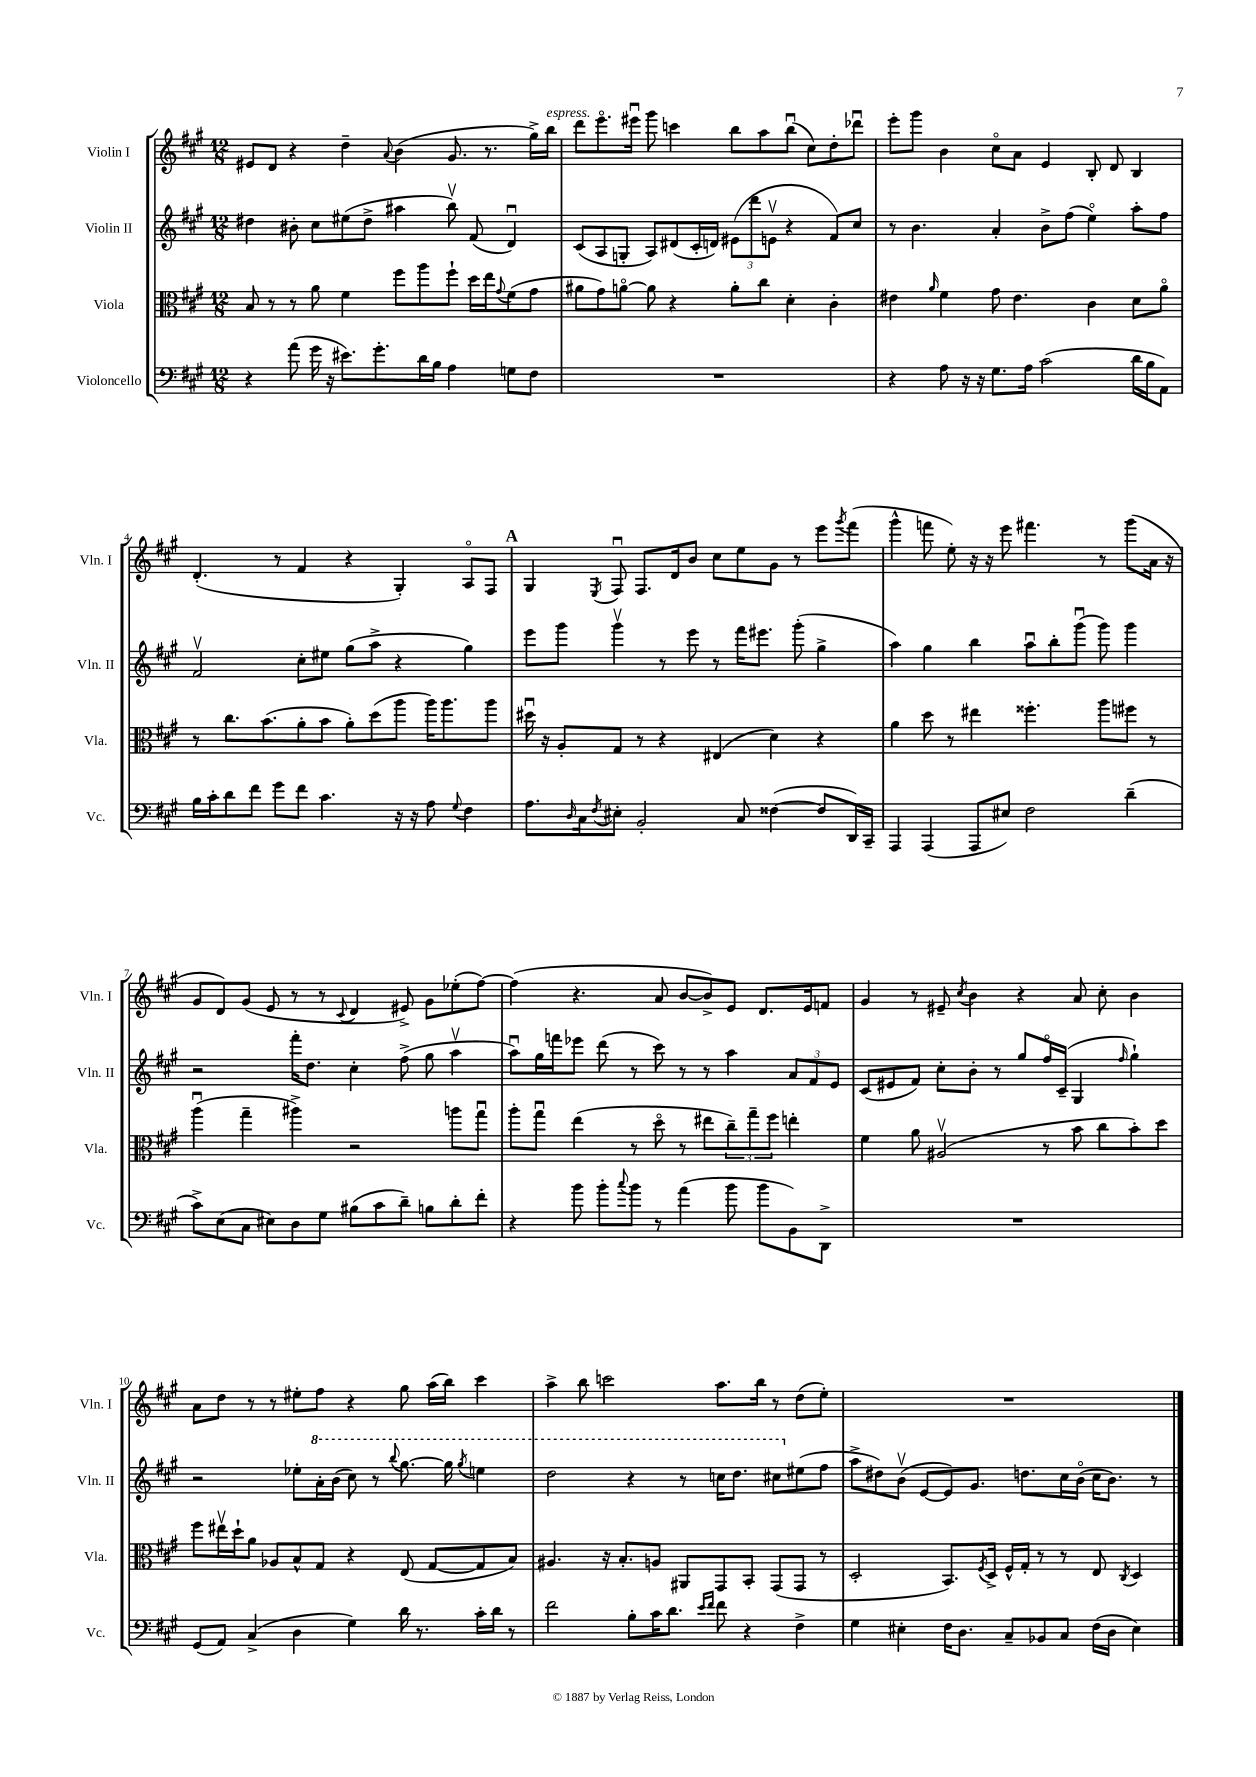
<<
\new StaffGroup <<
\new Staff = "s0" \with { instrumentName = "Violin I" shortInstrumentName = "Vln. I" } {
    \clef treble \key a \major \numericTimeSignature \time 12/8
    eis'8 d'8 r4 d''4-- \appoggiatura { a'8 } b'4( gis'8. r8. gis''16->) b''16^\markup { \italic "espress." } |
    d'''8 e'''8.\flageolet eis'''16\downbow gis'''8 c'''4 b''8 a''8 b''8\downbow( cis''8) d''8-. des'''8\downbow |
    e'''8-. gis'''8 b'4 cis''8\flageolet a'8 e'4 b8-. d'8 b4 |
    d'4.-.( r8 fis'4 r4 gis4-.) a8\flageolet fis8 |
    \mark \markup { \bold "A" } gis4 \acciaccatura { e8 } fis8\downbow fis8. d'16 b'8 cis''8 e''8 gis'8 r8 e'''8 \acciaccatura { gis'''8 } fis'''8( |
    gis'''4-^ f'''8 e''8-.) r16 r16 e'''8 fis'''4. r8 gis'''8( a'16 r16 |
    gis'8 d'8) gis'8( e'8 r8 r8 \appoggiatura { cis'8 } d'4 eis'8->) gis'8 ees''8-.( fis''8~) |
    fis''4( r4. a'8 b'8~ b'8->) e'8 d'8. e'16 f'8 |
    gis'4 r8 eis'8-- \acciaccatura { cis''8 } b'4 r4 a'8 cis''8-. b'4 |
    a'8 d''8 r8 r8 eis''8-. fis''8 r4 gis''8 a''16( b''16) cis'''4 |
    a''4-> b''8 c'''2 a''8. b''16 r8 d''8( e''8-.) |
    R1. \bar "|." |
}
\new Staff = "s1" \with { instrumentName = "Violin II" shortInstrumentName = "Vln. II" } {
    \clef treble \key a \major \numericTimeSignature \time 12/8
    dis''4 bis'8-. cis''8 eis''8( dis''8-> ais''4 b''8\upbow) fis'8( d'4\downbow) |
    cis'8( a8 g8-. a8) dis'8( cis'16-. d'16) \tuplet 3/2 { eis'8( d'''8 e'8\upbow } r4 fis'8) cis''8 |
    r8 b'4. a'4-. b'8-> fis''8( e''4\flageolet) a''8-. fis''8 |
    fis'2\upbow cis''8-. eis''8 gis''8( a''8-> r4 gis''4) |
    \mark \markup { \bold "A" } e'''8 gis'''8 gis'''4\upbow r8 e'''8 r8 fis'''16 eis'''8. gis'''8-.( gis''4-> |
    a''4) gis''4 b''4 a''8\downbow b''8-. gis'''8\downbow( gis'''8) gis'''4 |
    r2 fis'''16-. d''8. cis''4-. fis''8->( gis''8 a''4\upbow |
    a''8\downbow) gis''16 f'''16 ees'''8 d'''8( r8 cis'''8) r8 r8 a''4 \tuplet 3/2 { a'8 fis'8 e'8 } |
    cis'8( eis'8 fis'8) cis''8-. b'8-. r8 gis''8 fis''16\flageolet cis'16--( gis4 \grace { fis''16 } gis''4-!) |
    r2 ees''8-. \ottava #1 a''16-. b''16( cis'''8) r8 \appoggiatura { b'''8 } gis'''8.~ gis'''16 \acciaccatura { gis'''8 } e'''!4 |
    d'''2 r4 r8 c'''16 d'''8. cis'''8 \ottava #0 eis''8( fis''8 |
    a''8-> dis''8) b'8\upbow( e'8~ e'8) gis'8. d''8. cis''16 b'16\flageolet( cis''16 b'8.) r8 \bar "|." |
}
\new Staff = "s2" \with { instrumentName = "Viola" shortInstrumentName = "Vla." } {
    \clef alto \key a \major \numericTimeSignature \time 12/8
    b8 r8 r8 a'8 fis'4 fis''8 a''8 fis''8-! d''16 e''16 \appoggiatura { gis'8 } fis'8( gis'8 |
    ais'8 gis'8) a'8~\flageolet a'8 r4 a'8-. cis''8 d'4-. cis'4-. |
    eis'4 \grace { a'16 } fis'4 gis'8 eis'4. cis'4 d'8 a'8\flageolet |
    r8 cis''8. b'8.( a'8-. b'8 a'8-.) d''8( a''8 a''16) a''8. a''8 |
    \mark \markup { \bold "A" } dis''16\downbow r16 a8-. gis8 r8 r4 eis4( d'4) r4 |
    a'4 d''8 r8 eis''4 fisis''4.-. a''8 fis''8 r8 |
    a''4\downbow( gis''4-- ais''4->) r2 a''8 gis''8\downbow |
    a''8-. gis''8\downbow e''4( r8 d''8\flageolet r8 eis''8 \tuplet 3/2 { cis''8--) gis''8-- fis''8 } e''4-. |
    fis'4 a'8 ais2\upbow( r8 b'8 cis''8 b'8-.) d''8 |
    fis''8 eis''16\upbow d''16-! a'8 aes8 b8-^ gis8 r4 e8( gis8~ gis8 b8) |
    ais4. r16 b8.-. a8 ais,8 gis,8 b,8-. gis,8( gis,8 r8 |
    d2-. b,8.) \acciaccatura { fis8 } d16-> fis16-^ gis16-. r8 r8 e8 \acciaccatura { cis8 } d4 \bar "|." |
}
\new Staff = "s3" \with { instrumentName = "Violoncello" shortInstrumentName = "Vc." } {
    \clef bass \key a \major \numericTimeSignature \time 12/8
    r4 a'8( gis'16 r16 eis'8.) gis'8.-. d'16 b16 a4 g8 fis8 |
    R1. |
    r4 a8 r16 r16 gis8. a16 cis'2( d'16 b16 a,8) |
    b16 cis'16-. d'8 fis'8 gis'8 fis'8 cis'4. r16 r16 a8 \appoggiatura { gis8 } fis4 |
    \mark \markup { \bold "A" } a8. \grace { d16 } cis16 \acciaccatura { fis8 } eis8-. b,2-. cis8 fisis4~( fisis8 d,16) cis,16-- |
    a,,4 a,,4( a,,8 eis8) fis2 d'4--( |
    cis'8->) e8( cis8 eis8) d8 gis8 bis8( cis'8 d'8--) b8 d'8-. fis'8-. |
    r4 b'8 b'8-. \appoggiatura { cis''8 } b'8 r8 a'4( b'8 b'8 b,8) d,8-> |
    R1. |
    gis,8( a,8) cis4->( d4 gis4) d'16 r8. cis'16-. d'16 r8 |
    fis'2 b8-. cis'16 d'8. \grace { e'16 fis'16 } fis'8 r4 fis4-> |
    gis4 eis4-. fis16 d8. cis8-- bes,8 cis8 fis16( d16 eis4) \bar "|." |
}
>>
>>
